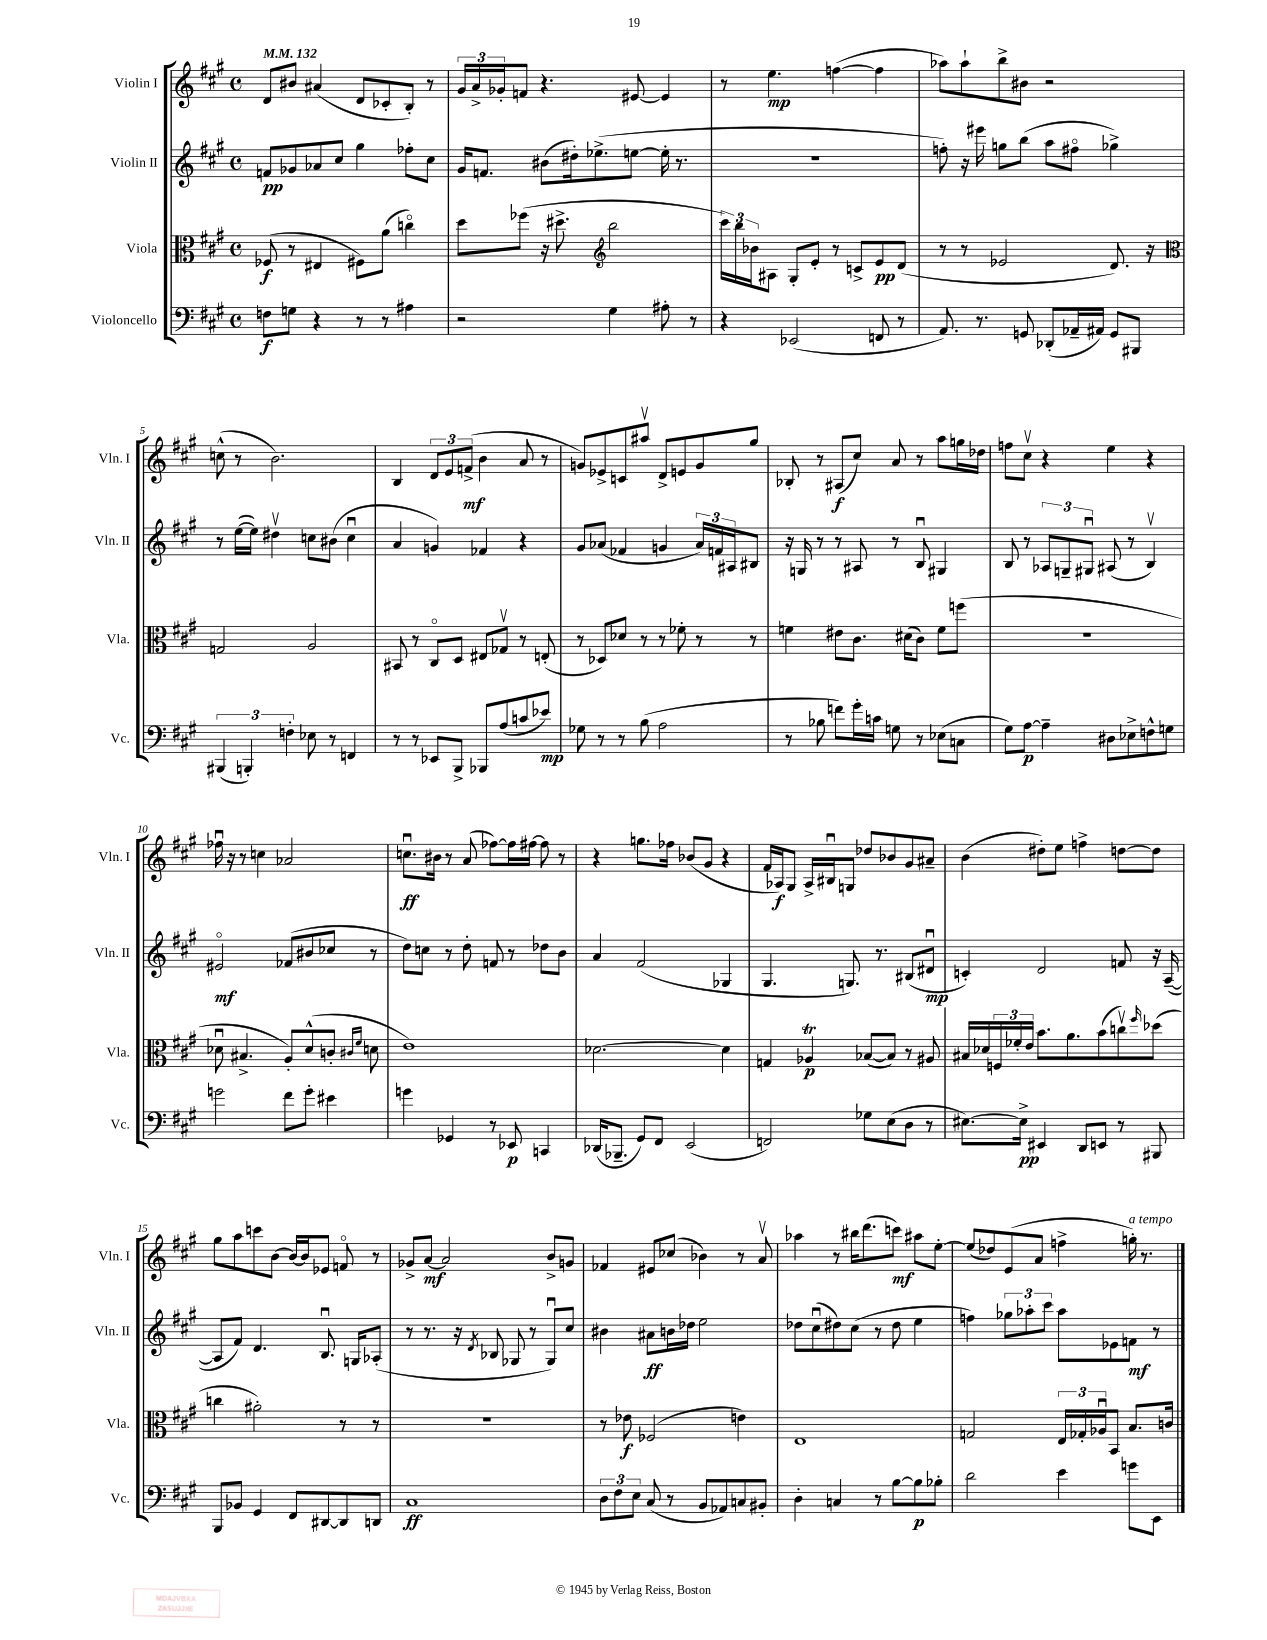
<<
\new StaffGroup <<
\new Staff = "s0" \with { instrumentName = "Violin I" shortInstrumentName = "Vln. I" } {
    \clef treble \key a \major \defaultTimeSignature \time 4/4 \tempo 4 = 132
    d'8 bis'8 ais'4( d'8 ces'8-. b8-.) r8 |
    \tuplet 3/2 { gis'16 a'16-> ges'16-. } f'8 r4. eis'8~ eis'4 |
    r8 e''4.\mp f''4~( f''4 |
    aes''8) aes''8-! b''8-> bis'8 r2 |
    c''8-^( r8 b'2.) |
    b4 \tuplet 3/2 { d'8 e'8 f'8->\mf( } b'4 a'8 r8 |
    g'8) ees'8-> c'8 ais''8\upbow d'8-> e'8 g'8 gis''8 |
    bes8-. r8 ais8\f( cis''8) a'8 r8 a''8 g''16 des''16 |
    f''8 cis''8\upbow r4 e''4 r4 |
    fes''16\downbow r16 r8 c''4 aes'2 |
    c''8.\downbow\ff bis'16 r8 a'8( fes''8~) fes''16 fis''16~ fis''8 r8 |
    r4 g''8. fes''16 bes'8( gis'8 r4 |
    fis'16 aes16\f) gis8 aes16-> bis16\downbow g8 des''8 bes'8 gis'8 ais'8-- |
    b'4( dis''8-.) e''8 f''4-> d''8~ d''8 |
    gis''8 a''8 c'''8 b'8~ b'16~ b'16 ees'8 f'8\flageolet r8 |
    ges'8-> a'8~\mf a'2 b'8-> g'8 |
    fes'4 eis'8 ces''8( bes'4) r8 a'8\upbow |
    aes''4 r8 bis''16 d'''8.( c'''8\mf) ais''8 e''8~-. |
    e''8( des''8) e'8( a'8 f''4-> g''16-.^\markup { \italic "a tempo" }) r8. \bar "|." |
}
\new Staff = "s1" \with { instrumentName = "Violin II" shortInstrumentName = "Vln. II" } {
    \clef treble \key a \major \defaultTimeSignature \time 4/4
    f'8\pp ges'8 aes'8 cis''8 gis''4 fes''8-. cis''8 |
    gis'16 f'8. bis'8( dis''16-.) ees''8.->( e''8~ e''16-. r8. |
    R1 |
    f''8-.) r16 eis'''16 g''8 b''8( a''8 fis''8\flageolet ges''4->) |
    r8 e''16~( e''16) dis''4\upbow c''8 bis'8( c''4\downbow |
    a'4 g'4) fes'4 r4 |
    gis'8 aes'8( fes'4 g'4 \tuplet 3/2 { aes'16) f'16 ais16 } bis8 |
    r16 g16 r8 r8 ais8 r8 b8\downbow gis4 |
    b8 r8 \tuplet 3/2 { aes8 g8-- gis8\downbow } ais8( r8 b4\upbow) |
    eis'2\flageolet\mf fes'8( bis'8 ces''8 r8 |
    d''8) c''8 r8 d''8-. f'8 r8 des''8 b'8 |
    a'4 fis'2( ges4 |
    gis4. g8.) r8. bis8( dis'8\downbow\mp |
    c'4-.) d'2 f'8 r16 a16~--( |
    a8 fis'8) d'4. b8.\downbow g16 aes8-.( |
    r8 r8. r16 \acciaccatura { d'8 } bes8 ges8 r8 ges8\downbow) cis''8 |
    bis'4 ais'8\ff b'16 des''16 e''2 |
    des''8 cis''8\downbow( dis''8) cis''8( r8 dis''8 e''4 |
    f''4) \tuplet 3/2 { ges''8 aes''8-. cis'''8 } aes''8 ees'8 f'8\mf r8 \bar "|." |
}
\new Staff = "s2" \with { instrumentName = "Viola" shortInstrumentName = "Vla." } {
    \clef alto \key a \major \defaultTimeSignature \time 4/4
    fes8\f( r8 eis4 fis8) a'8( c''4\flageolet) |
    d''8 fes''8( r16 dis''8.-> \clef treble b''2 |
    \tuplet 3/2 { cis'''16) b''16 bes'16 } ais8 gis8-. e'8-. r8 c'8-> e'8\pp d'8( |
    r8 r8 ees'2 d'8.) r16 |
    \clef alto g2 a2 |
    bis,8 r8 cis8\flageolet d8 eis8 ges8\upbow r8 e8-.( |
    r8 des8) des'8 r8 r8 fes'8-. r8 r8 |
    f'4 eis'8 cis'8. dis'16( cis'8) f'8 f''8( |
    R1 |
    des'8\downbow bis4.-> a8-.) des'8-^( c'8-. \grace { cis'16 fis'16 } d'8 |
    e'1) |
    des'2.~ des'4 |
    g4 aes4\trill\p bes8~( bes8) r8 ais8 |
    bis16 des'16 \tuplet 3/2 { f16 fes'16-. e'16 } b'8. a'8. b'8( c''8\upbow) \grace { fis''16 } des''8( |
    c''4 ais'2-.) r8 r8 |
    R1 |
    r8 ees'8\f fes2( e'4) |
    e1 |
    g2 \tuplet 3/2 { e16 ges16-. aes16\downbow } b,8 b8. c'16 \bar "|." |
}
\new Staff = "s3" \with { instrumentName = "Violoncello" shortInstrumentName = "Vc." } {
    \clef bass \key a \major \defaultTimeSignature \time 4/4
    f8\f g8 r4 r8 r8 ais4 |
    r2 gis4 ais8-. r8 |
    r4 ees,2( f,8 r8 |
    a,8.) r8. g,8 des,8-.( aes,16-- ais,16) g,8 bis,,8 |
    \tuplet 3/2 { bis,,4( b,,4-.) f4-. } ees8 r8 f,4 |
    r8 r8 ees,8 b,,8-> bes,,8 a8( c'8 ees'8\mp) |
    ges8 r8 r8 b8( a2 |
    r8 bes8 f'8) gis'16-. c'16 g8 r8 ees8( c8 |
    gis8) a8~\p a4-- dis8 ees8-> f8-^ g8 |
    g'2 fis'8 g'8-. eis'4 |
    g'4 ges,4 r8 ees,8\p c,4 |
    des,16( bes,,8.-- gis,8) fis,8 e,2( |
    f,2) ges8 e8( d8 r8 |
    eis8.~) eis16->\pp eis,4 d,8 e,8 r8 bis,,8 |
    b,,8 bes,8 gis,4 fis,8 dis,8~ dis,8 d,8 |
    cis1\ff |
    \tuplet 3/2 { d8 fis8 e8 } cis8( r8 b,8 aes,8) c8 bis,8-. |
    d4-. c4 r8 b8~ b8\p bes8-. |
    d'2 e'4 g'8 e,8 \bar "|." |
}
>>
>>
